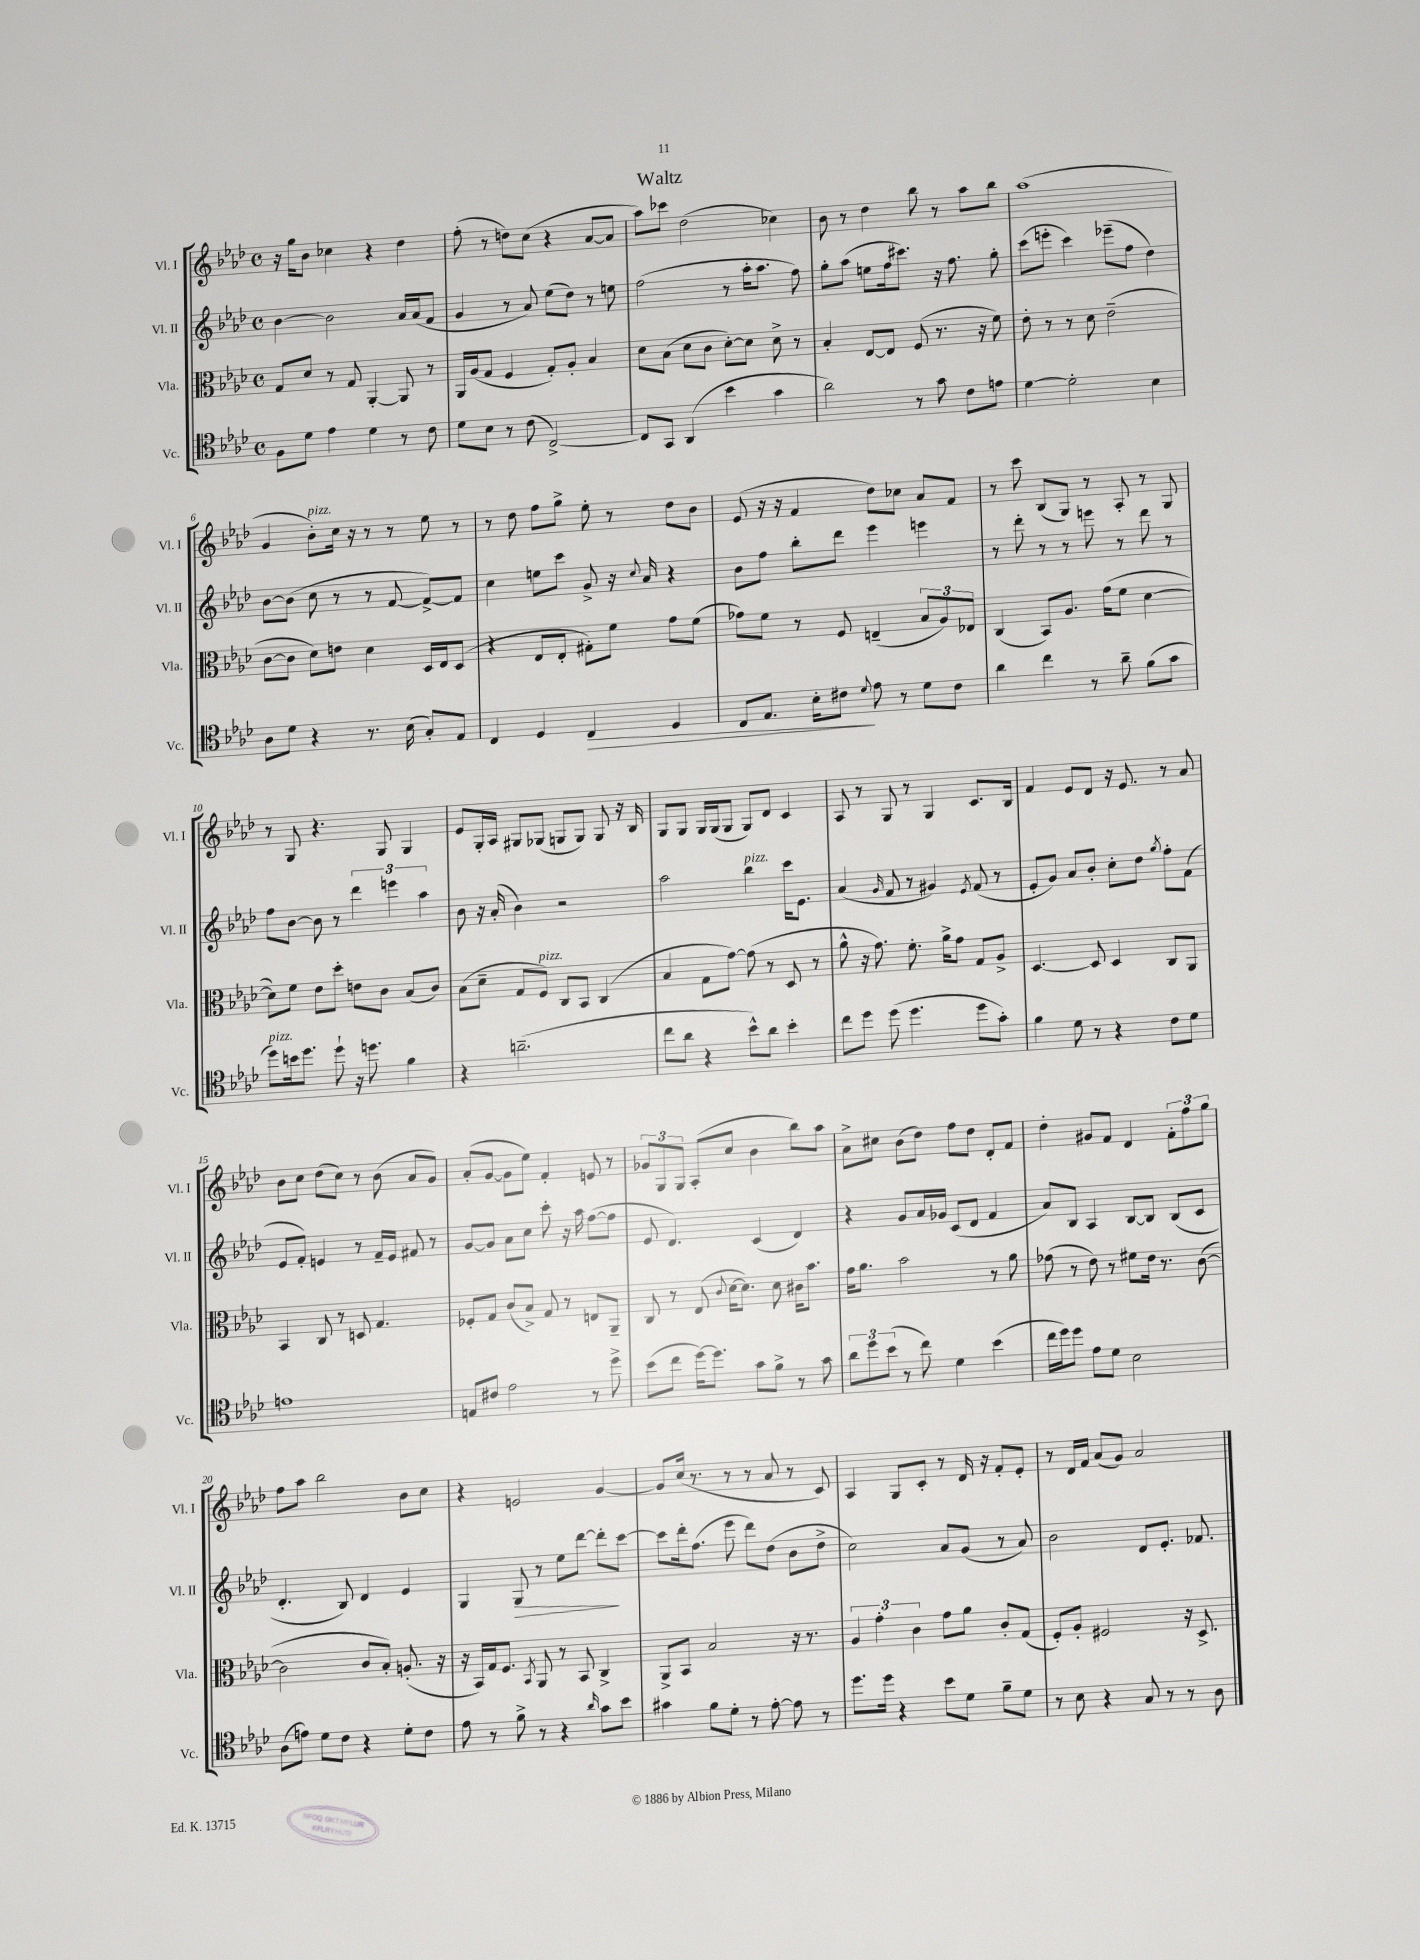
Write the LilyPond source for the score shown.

\header { title = "Waltz" }
<<
\new StaffGroup <<
\new Staff = "s0" \with { instrumentName = "Vl. I" shortInstrumentName = "Vl. I" } {
    \clef treble \key aes \major \defaultTimeSignature \time 4/4
    \autoBeamOff r16 g''16[ bes'8] ces''4 r4 des''4 |
    f''8-.( r8 d''8[) c''8]( r4 aes'8[~ aes'8] |
    aes''8[) ces'''8] des''2( ces''4) |
    bes'8 r8 des''4 bes''8 r8 aes''8[ bes''8] |
    aes''1( |
    g'4 bes'8[-.^\markup { \italic "pizz." }) c''16] r16 r8 r8 ees''8 r8 |
    r8 des''8 f''8[ g''8]-> ees''8-. r8 des''8[ bes'8] |
    ees'8( r16 r16 f'4 des''8[) ces''8] aes'8[ f'8] |
    r8 c'''8 bes8[( g8]) r8 aes8-. r8 g8 |
    r8 g8 r4. g8 g4 |
    ees'8[ g16-. aes16] gis8[ ges8]( g8[ g8]) g8 r16 bes16 |
    g8[ g8] g16[ g16( g8] g8[) des'8] c'4 |
    aes8 r8 g8 r8 g4 c'8.[ bes16] |
    f'4 ees'8[ des'8] r16 ees'8. r8 aes'8 |
    bes'8[ c''8] des''8[( c''8]) r8 bes'8( aes'8[ g'8]) |
    aes'8[-.( g'8]~ g'8[ ees''8]) f'4-. e'8 r8 |
    \tuplet 3/2 { ges'8[ g8 g8] } aes8[-.( c''8] bes'4 bes''8[) aes''8] |
    aes'8[-> cis''8] bes'8[( des''8]) f''8[ des''8] des'8[-. f'8] |
    des''4-. gis'8[ f'8] des'4 \tuplet 3/2 { f'8[-. f''8 g''8] } |
    f''8[ aes''8] bes''2 bes'8[ c''8] |
    r4 e'2 g'4~ |
    g'8[ c''16]( r8. r8 r8 aes'8 r8 c'8) |
    aes4 g8[ c'8]-. r8 des'16 r16 f'8[-. ees'8]-. |
    r8 des'16[ f'16] aes'8[( g'8]) aes'2 \bar "|." |
}
\new Staff = "s1" \with { instrumentName = "Vl. II" shortInstrumentName = "Vl. II" } {
    \clef treble \key aes \major \defaultTimeSignature \time 4/4
    \autoBeamOff bes'4~ bes'2 aes'16[ aes'16( f'8] |
    g'4 r8 aes'8) ees''8[( des''8]) r8 e''8 |
    f''2( r8 aes''16[-. aes''8.] f''8) |
    g''8[-. aes''8]( e''8[ f''16 cis'''8.]) r16 f''8. g''8-. |
    c'''8[( e'''8]-. c'''4) ees'''8[--( f''8] des''4) |
    bes'8[~ bes'8]( c''8 r8 r8 f'8~ f'8[~->) f'8] |
    c''4 e''8[ c'''8] g'8-> r16 \appoggiatura { c''8 } aes'16 r4 |
    bes'8[ f''8] bes''8[-. des'''8] ees'''4 e'''4 |
    r8 des'''8-. r8 r8 e'''8 r8 des'''8 r8 |
    f''8[ bes'8]~ bes'8 r8 \tuplet 3/2 { des'''4 e'''4 aes''4 } |
    bes'8 r16 aes'16-.( bes'4) r2 |
    aes''2 bes''4^\markup { \italic "pizz." } c'''16[ ees'8.] |
    aes'4( \grace { g'16 } f'8 r8 gis'4) \acciaccatura { ees'8 } f'8( r8 |
    ees'8[-. g'8]) aes'8[ bes'8]-. c''8[-. des''8] \acciaccatura { g''8 } f''8[-. f'8]( |
    ees'8[ f'8]-.) e'4 r8 f'16[-- e'16] fis'8 r8 |
    g'8[~ g'8] aes'8[ c''8] c'''8-. r16 aes''16 f''8[~( f''8] |
    ees'8 des'4.) c'4( des'4) |
    r4 g'8[ aes'16 ges'16] c'8[( des'8] f'4 |
    aes'8[) bes8] aes4 bes8[~ bes8] bes8[( c'8] |
    des'4.-. bes8) des'4 ees'4 |
    g4 g8\> r8 ees''8[ des'''8]~ des'''8[-.\! c'''8]~ |
    c'''8[ des'''16-. f''8.]( ees'''8 des'''8[) des''8]( bes'8[ des''8]-> |
    c''2) aes'8[ g'8]( r8 aes'8) |
    bes'2 des'8[ ees'8.]-. fes'8. \bar "|." |
}
\new Staff = "s2" \with { instrumentName = "Vla." shortInstrumentName = "Vla." } {
    \clef alto \key aes \major \defaultTimeSignature \time 4/4
    \autoBeamOff g8[ des'8] r8 g8 aes,4~-. aes,8 r8 |
    aes,16[ aes16( g8] f4 g8[-.) aes8]-. bes4 |
    des'8[ bes8]( des'8[ c'8] des'8[~-.) des'8] des'8-> r8 |
    bes4-. ees8[~ ees8] f8( r8. r16 f'8) |
    ees'8-. r8 r8 des'8 ees'2--( |
    c'8[~ c'8] des'8[) e'8] des'4 des16[ ees16 des8]( |
    r4 ees8[ ees8]-. gis8[-.) f'8] g'8[ f'8]( |
    ges'8[) f'8] r8 f8 e4--( \tuplet 3/2 { bes8[ aes8) ees8] } |
    c4( bes,8[) aes8.] g'16[( f'8] des'4~ |
    des'8[) f'8] ees'8[ des''8]-. e'8[ c'8] bes8[( c'8]) |
    bes8[( des'8]-- g8[ f8]^\markup { \italic "pizz." }) c8[ bes,8] c4( |
    bes4 g8[ g'8]~) g'8( r8 des8 r8 |
    aes'8-^ r16 g'8.) f'8.-. aes'16[-> g'8] g8[ aes8]-> |
    des4.~ des8 des4 c8[ aes,8] |
    bes,4 c8 r8 d8 g4. |
    fes8[-. g8] c'8[( bes8]->) g8 r8 e8[ aes,8]-- |
    c8 r8 ees8( \appoggiatura { c'8 } des'16[~ des'8.]) des'8 cis'16[ bes'8.] |
    g'16[ aes'8.] bes'2 r8 aes'8 |
    ges'8( r8 ees'8) r8 fis'8[ ees'16] r8. c'8~( |
    c'2 c'8[ bes8]-.) a8.-.( r16 |
    r16 bes,16[) g16 f8.] \acciaccatura { bes,8 } aes,8 r8 bes,8 c4-> |
    aes,8[-> bes,8] bes2 r16 r8. |
    \tuplet 3/2 { aes4 g'4-. c'4 } g'8[ aes'8] c'8[-. g8]( |
    f8[-.) aes8]-. fis2 r16 des8.-> \bar "|." |
}
\new Staff = "s3" \with { instrumentName = "Vc." shortInstrumentName = "Vc." } {
    \clef tenor \key aes \major \defaultTimeSignature \time 4/4
    \autoBeamOff f8[ des'8] ees'4 des'4 r8 c'8 |
    des'8[ bes8] r8 c'8( c2~->) |
    c8[ g,8] aes,4( bes'4 g'4 |
    aes'2) r8 g'8 c'8[ e'8] |
    des'4~ des'2-. bes4 |
    aes8[ des'8] r4 r8. bes16( g8[-.) ees8] |
    c4 des4 c4\> des4 |
    c8[ ees8.] bes16[-. cis'8]\! \appoggiatura { des'8 } ees'8 r8 des'8[ cis'8] |
    aes'4 c''4 r8 aes'8-- f'8[( g'8] |
    des''8[^\markup { \italic "pizz." }) b'16 des''8.] des''8-! r16 d''8. f'4 |
    r4 a'2.--( |
    c''8[ aes'8] r4 bes'8[-^) aes'8] bes'4-. |
    c''8[ des''8] des''8( des''4. des''8[ g'8]-.) |
    f'4 des'8 r8 r4 c'8[ des'8] |
    e'1 |
    e8[ cis'8] ees'2 r8 des''8-> |
    bes'8[( c''8] des''16[~) des''8.] g'8[ f'8]-> r8 g'8 |
    \tuplet 3/2 { aes'8[ des''8 bes'8]( } r8 c''8) des'4 bes'4( |
    c''16[ des''16) des''8] ees'8[ des'8] bes2 |
    aes8[( e'8]) des'8[ c'8] r4 des'8[-. c'8] |
    ees'8 r8 f'8-> r8 r4 \grace { aes'16 } g'8[ bes'8] |
    gis'4 f'8[ des'8]-. r8 ees'8~-. ees'8 r8 |
    des''8.[ des''16] r4 bes'8[ des'8] f'8[-- des'8] |
    r8 bes8 r4 g8 r8 r8 aes8 \bar "|." |
}
>>
>>
